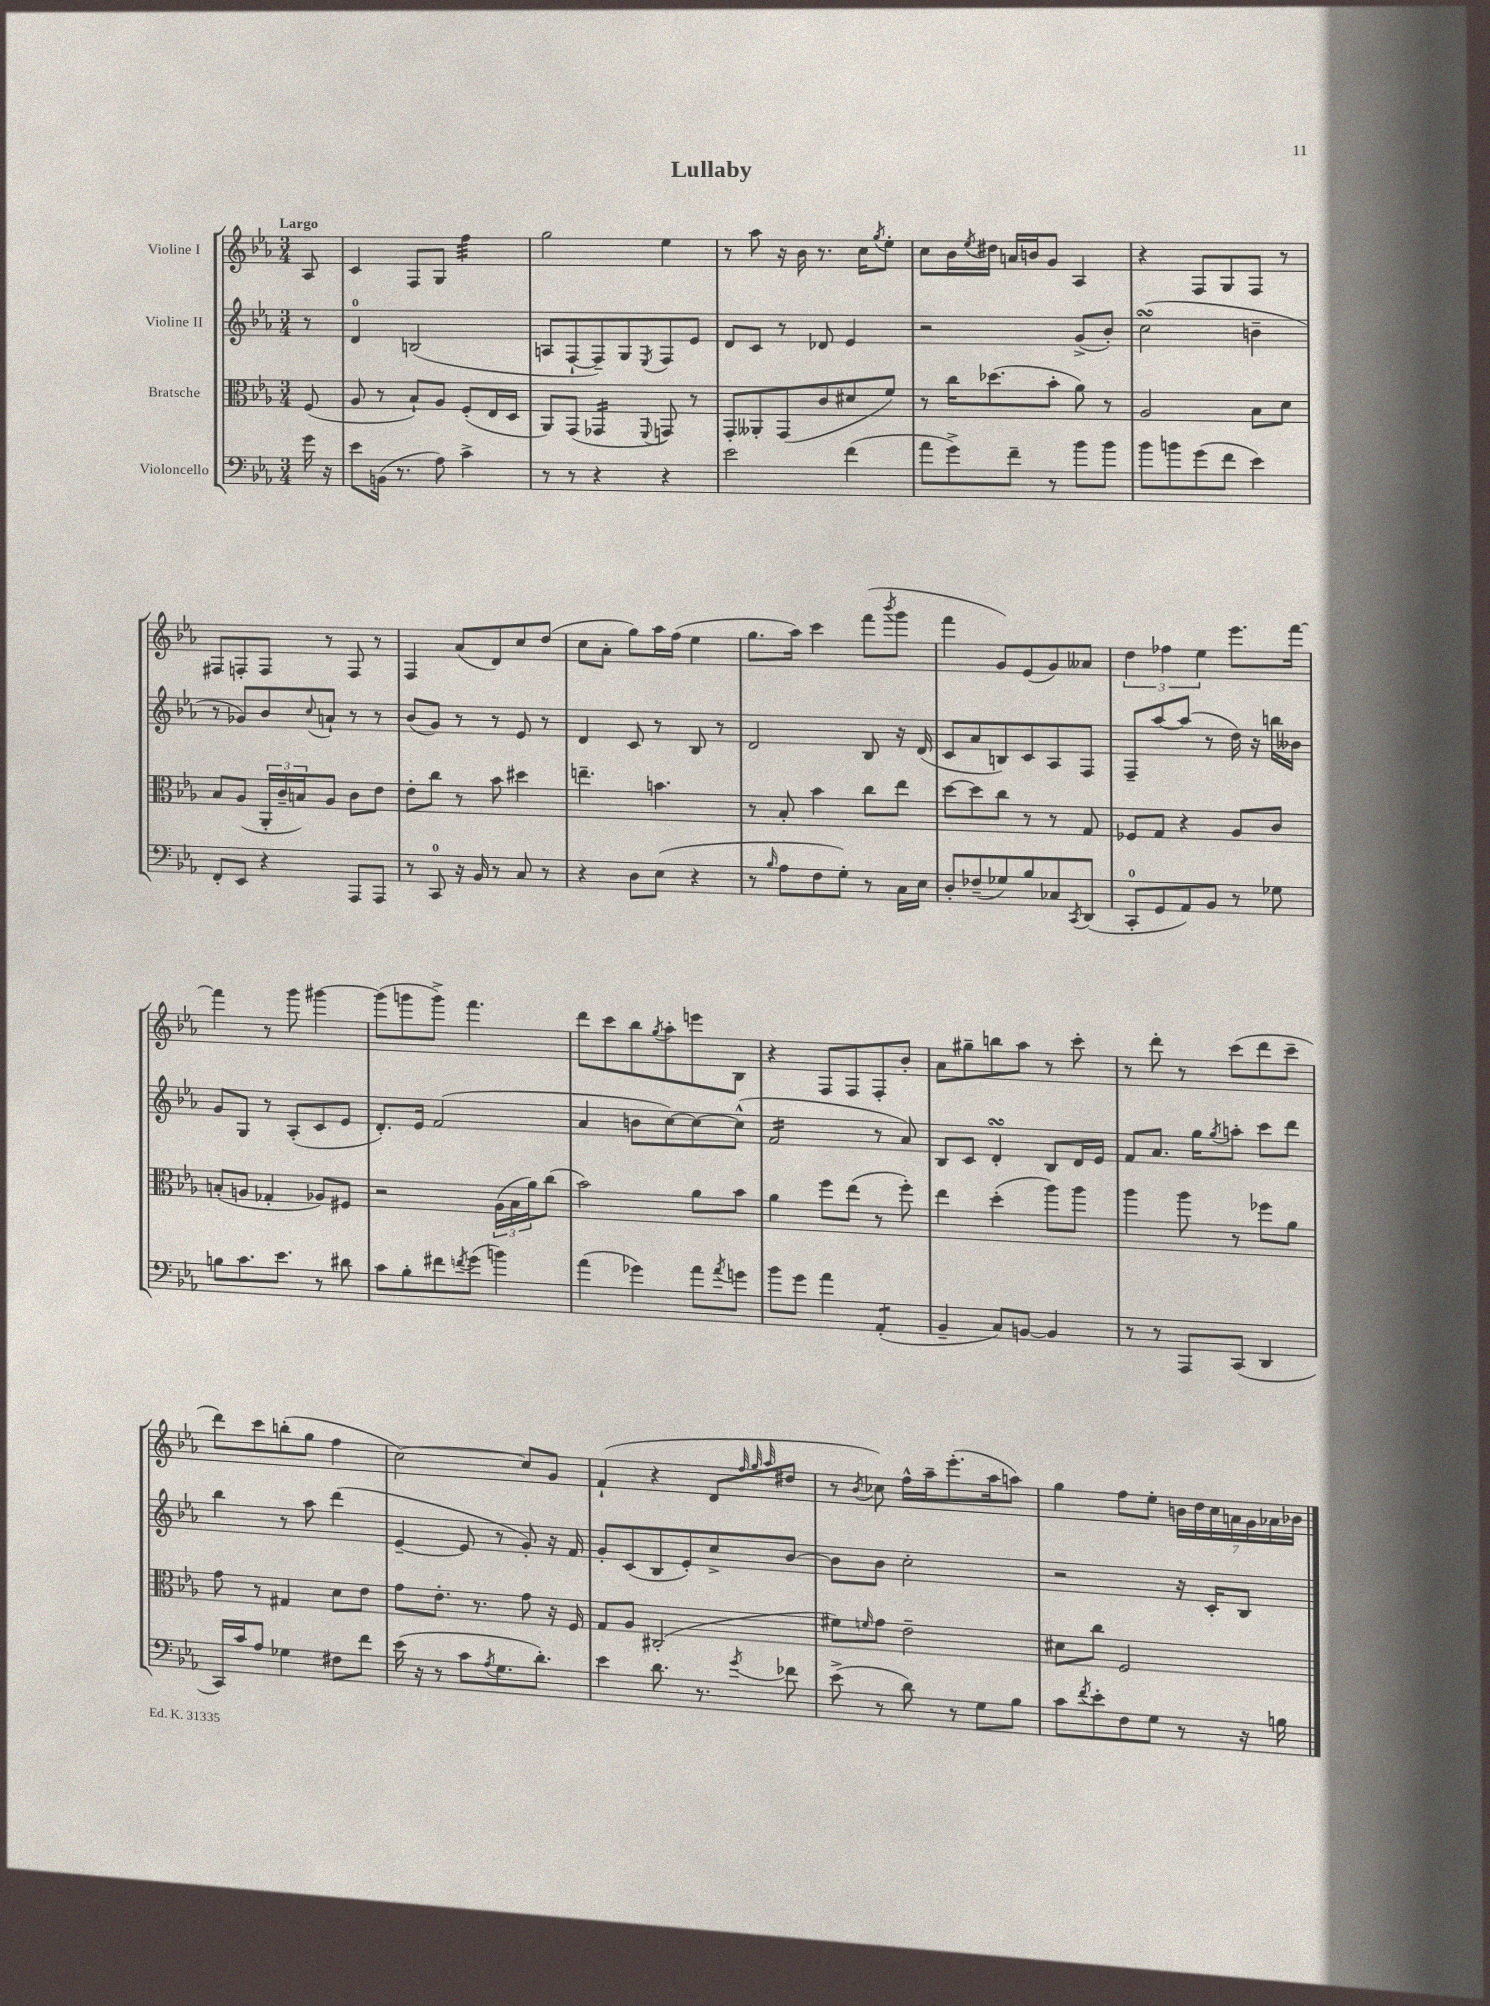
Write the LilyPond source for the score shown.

\header { title = "Lullaby" }
<<
\new StaffGroup <<
\new Staff = "s0" \with { instrumentName = "Violine I" } {
    \clef treble \key ees \major \numericTimeSignature \time 3/4 \partial 8 \tempo "Largo"
    aes8 |
    c'4 f8 g8 f''4:32 |
    g''2 ees''4 |
    r8 aes''8 r16 bes'16 r8. c''16 \acciaccatura { g''8 } ees''8-. |
    c''8 bes'16 \acciaccatura { ees''8 } dis''16 a'16 b'16 g'8 aes4 |
    r4 f8 g8 f8 r8 |
    fis8 f8-. f8 r8 f8 r8 |
    f4 aes'8( d'8) c''8 d''8( |
    c''8 aes'8-. g''8) aes''16 f''16( ees''4 |
    g''8. aes''16) c'''4 f'''8( \acciaccatura { bes'''8 } g'''8 |
    f'''4 g'8) ees'8( g'8) aeses'8 |
    \tuplet 3/2 { d''4 fes''4 ees''4 } ees'''8. f'''16~ |
    f'''4 r8 g'''8 gis'''4~ |
    gis'''8( g'''8 g'''8->) f'''4. |
    d'''8 c'''8 bes''8 \acciaccatura { g''8 } aes''8-. e'''8 bes8 |
    r4 f8 f8 f8-. bes'8-. |
    aes'8 gis''8-- b''8 aes''8 r8 c'''8-. |
    r8 d'''8-. r8 c'''8( d'''8 c'''8-- |
    d'''8) c'''8 b''8-.( g''8 f''4 |
    c''2~) c''8 g'8 |
    f'4-!( r4 d'8 \grace { f''32 g''32 aes''32 } dis''8 |
    r8 \acciaccatura { bes'8 } ces''8) f''16-^ aes''16-- ees'''8.-.( aes''16 a''8) |
    g''4 f''8 ees''8-. \tuplet 7/4 { b'16 d''16 c''16 a'16 g'16 aes'16 bes'16 } \bar "|." |
}
\new Staff = "s1" \with { instrumentName = "Violine II" } {
    \clef treble \key ees \major \numericTimeSignature \time 3/4 \partial 8
    r8 |
    d'4-0 b2( |
    a8 f8~-! f8--) g8 \acciaccatura { ees8 } f8 ees'8 |
    d'8 c'8 r8 des'8 ees'4 |
    r2 g'8->( bes'8-.) |
    c''2\turn( b'4-- |
    r8 ges'8) bes'8 \appoggiatura { c''8 } a'8-! r8 r8 |
    bes'8( g'8) r8 r8 ees'8 r8 |
    d'4 c'8 r8 bes8 r8 |
    d'2 bes8 r16 d'16( |
    c'8 aes'8 b8) c'8 aes8 f8 |
    f8-- aes''8~ aes''8( r8 d''16) r16 b''16 beses'16 |
    g'8 g8 r8 aes8-.( c'8 ees'8 |
    d'8.-.) ees'16 f'2( |
    aes'4 b'8 c''8~) c''8~ c''8-^( |
    f'2:16 r8 aes'8) |
    bes8 c'8 d'4-.\turn bes8 d'16 ees'16 |
    f'8 aes'8. g''16 \acciaccatura { g''8 } a''8-. c'''8 d'''8 |
    bes''4 r8 aes''8 d'''4( |
    ees'4~-- ees'8 r8 g'8-.) r16 f'16 |
    g'8-. c'8( bes8 ees'8-.) c''8-> bes'8~ |
    bes'8 bes'8 c''2-. |
    r2 r16 c'16-. bes8 \bar "|." |
}
\new Staff = "s2" \with { instrumentName = "Bratsche" } {
    \clef alto \key ees \major \numericTimeSignature \time 3/4 \partial 8
    f8( |
    aes8 r8 bes8-!) aes8 f8-.( ees16 d16 |
    aes,8) g,8( ges,4:16 \appoggiatura { f,8 } g,8) r8 |
    g,8-. aeses,8-. g,8( c'8 dis'8 f'8) |
    r8 c''16 des''8.( bes'8-. aes'8) r8 |
    aes2 bes8 d'8 |
    bes8 aes8( \tuplet 3/2 { aes,16-. c'16-- b16) } aes8 c'8 ees'8 |
    ees'8-. c''8 r8 bes'8 dis''4 |
    e''4.-- b'4. |
    r8 bes8-. bes'4 c''8 ees''8 |
    d''8~ d''8 c''8 r8 r8 g8 |
    fes8 g8 r4 aes8 c'8 |
    b8-.( a8 ges4-. aes8) fis8 |
    r2 \tuplet 3/2 { aes16( bes16 aes'16) } c''8( |
    bes'2) aes'8 bes'8 |
    aes'4 f''8 ees''8( r8 f''8-.) |
    ees''4 d''4-.( aes''8) aes''8 |
    aes''4 aes''8 r8 fes''8 aes'8 |
    g'8 r8 gis4 d'8 ees'8 |
    g'8 ees'8.-. r8. g'8 r16 f16 |
    g8 aes8 cis2-.( |
    fis'8) \grace { f'16 } g'8 ees'2-- |
    dis'8 c''8 f2 \bar "|." |
}
\new Staff = "s3" \with { instrumentName = "Violoncello" } {
    \clef bass \key ees \major \numericTimeSignature \time 3/4 \partial 8
    g'16 r16 |
    ees'8 b,16( r8. aes8) c'4-> |
    r8 r8 r4 r4 |
    ees'2 f'4( |
    aes'8 g'8->) f'8-- r8 bes'8 bes'8 |
    bes'8 b'8 g'8( f'8 ees'4) |
    f,8-. ees,8 r4 aes,,8 aes,,8 |
    r8 c,8-0 r16 bes,16 r8 c8 r8 |
    r4 d8 ees8( r4 |
    r8 \grace { bes16 } aes8 f8 g8-.) r8 c16 ees16 |
    d8-. fes8--( ges8) bes8 ces8 \acciaccatura { c,8 } d,8( |
    c,8-0-. g,8 aes,8) bes,8 r8 ges8 |
    b8 c'8. ees'8. r8 dis'8 |
    c'8 bes8-. fis'8 \acciaccatura { f'8 } g'8( b'4) |
    aes'4( ges'4) aes'8 \acciaccatura { aes'8 } g'8 |
    bes'8 g'8 aes'4 aes,4:8-.( |
    bes,4-- c8) b,8~ b,4 |
    r8 r8 aes,,8 c,8( d,4 |
    c,16) c'16 aes8 ges4 fis8 f'8 |
    ees'16( r16 r8 c'8 \acciaccatura { aes8 } g8. d'8.-.) |
    ees'4 d'8. r8. \acciaccatura { g'8 } fes'8 |
    ees'8->( r8 d'8) r8 g8 bes8 |
    c'8 \acciaccatura { f'8 } ees'8-. f8 g8 r8 r16 b16 \bar "|." |
}
>>
>>
\layout { \context { \Score \remove "Bar_number_engraver" } }
